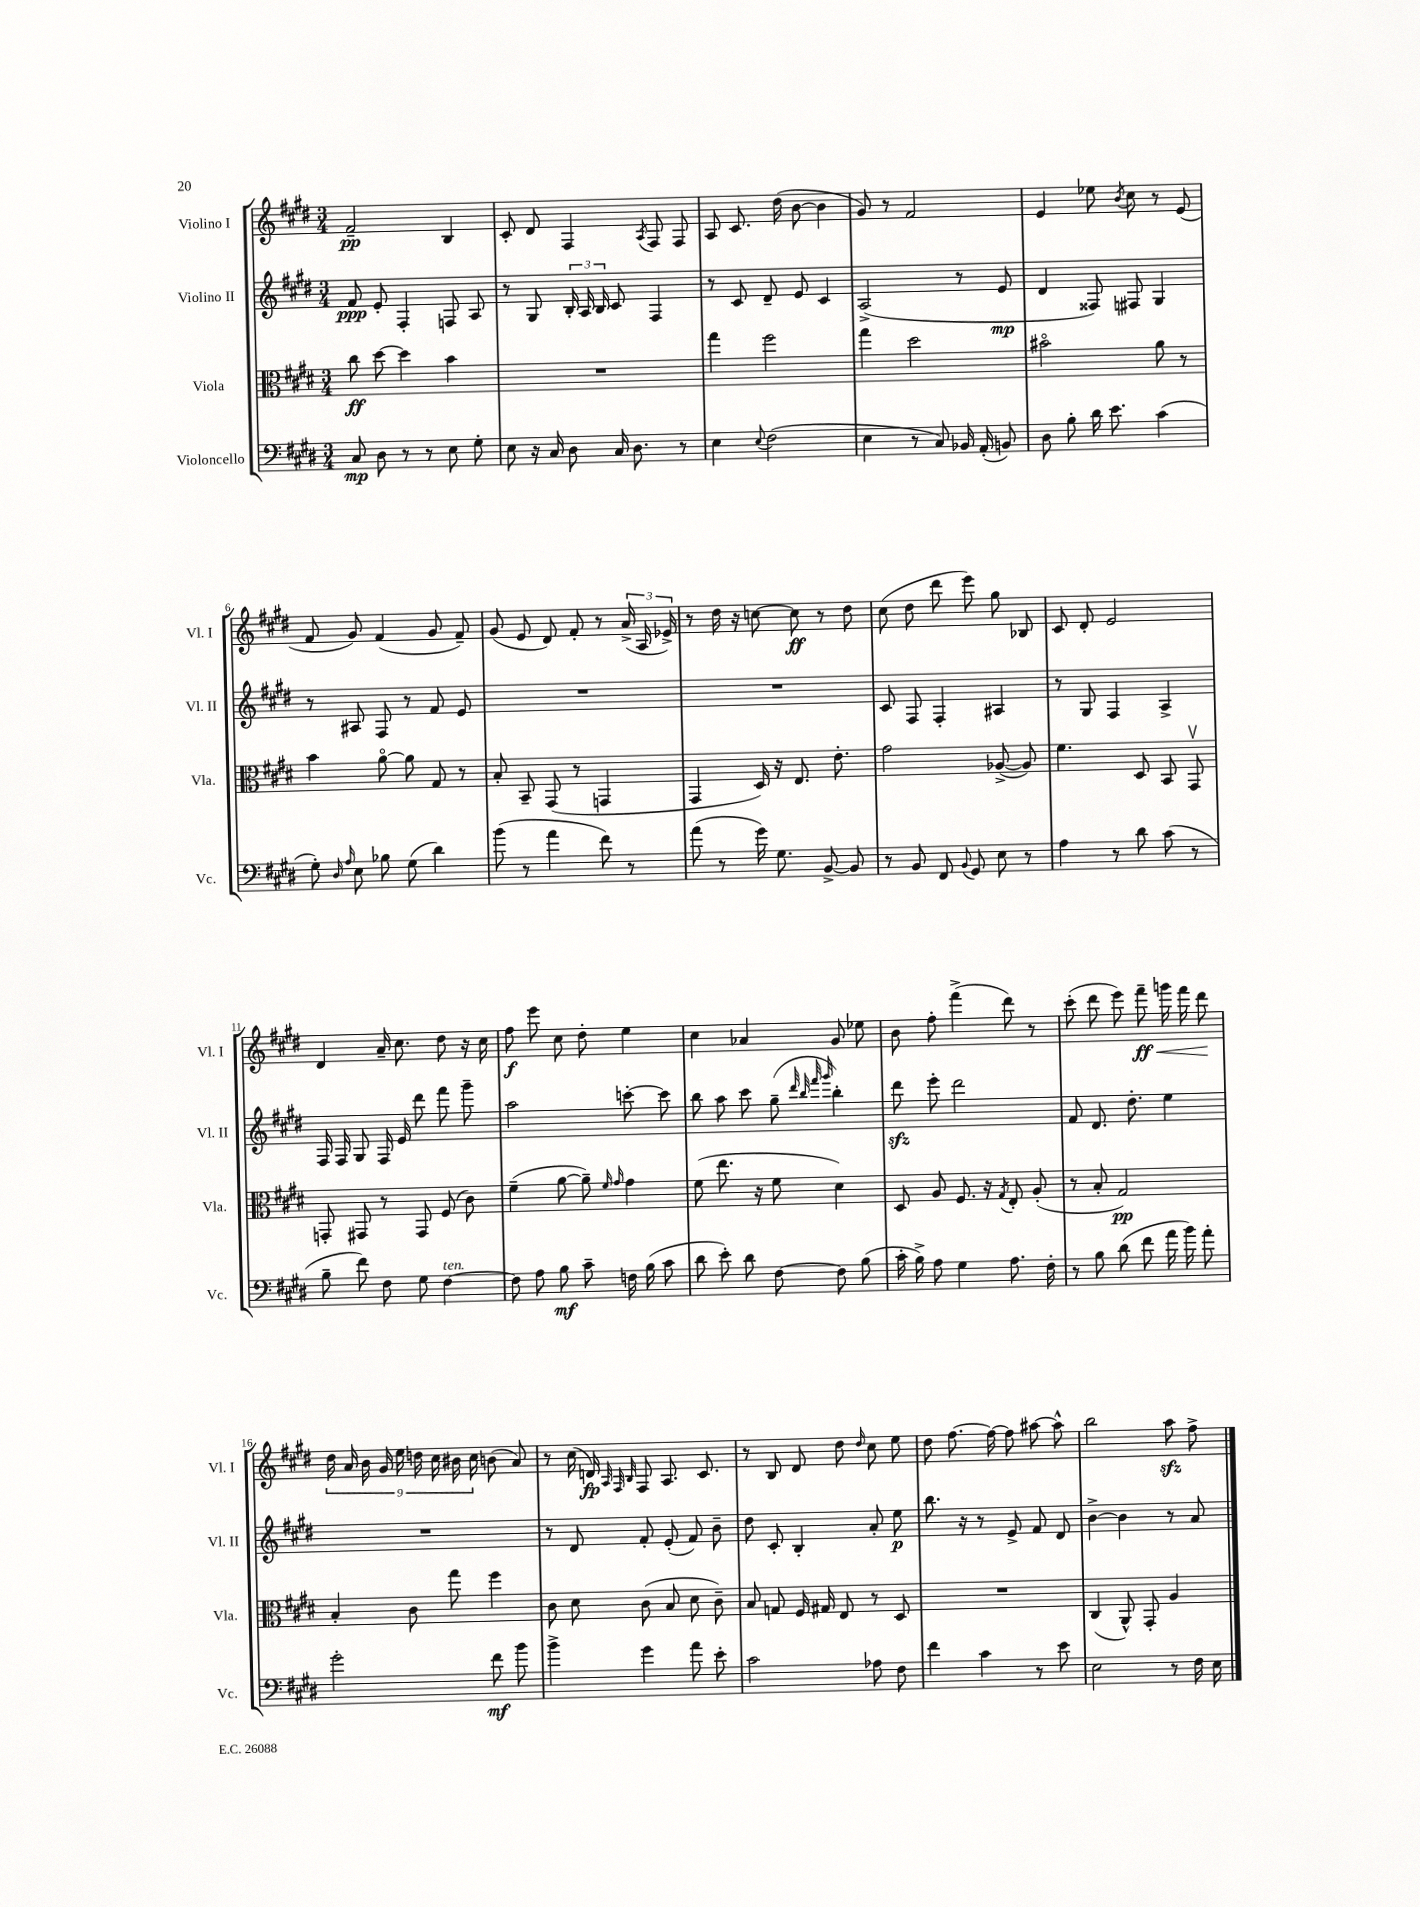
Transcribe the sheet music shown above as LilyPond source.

<<
\new StaffGroup <<
\new Staff = "s0" \with { instrumentName = "Violino I" shortInstrumentName = "Vl. I" } {
    \clef treble \key e \major \numericTimeSignature \time 3/4
    \autoBeamOff fis'2--\pp b4 |
    cis'8-. dis'8 fis4 \acciaccatura { a8 } fis8 fis8 |
    a8 cis'8. dis''16( b'8~ b'4 |
    gis'8) r8 fis'2 |
    e'4 ees''8 \acciaccatura { b'8 } cis''8 r8 e'8( |
    fis'8 gis'8) fis'4( gis'8 fis'8--) |
    gis'8( e'8 dis'8) fis'8-. r8 \tuplet 3/2 { a'16->( a16 ees'16->) } |
    r8 dis''16 r16 c''8~ c''8\ff r8 dis''8 |
    cis''8( dis''8 dis'''8 e'''8) gis''8 bes8 |
    cis'8 dis'8-. e'2 |
    dis'4 a'16-- cis''8. dis''8 r16 cis''16 |
    fis''8\f e'''8 cis''8 dis''8-. e''4 |
    cis''4 aes'4 gis'8 ees''8 |
    b'8 fis''8-. fis'''4->( dis'''8) r8 |
    cis'''8-.( dis'''8 e'''8) fis'''8--\ff\< g'''16 fis'''16 dis'''8\! |
    \tuplet 9/8 { dis''16 a'16 b'16 gis'16 e''16 d''16 cis''16 bis'16 cis''16 } b'8( a'8) |
    r8 cis''16( d'16\fp) \grace { a32 fis32 b32 } fis8 a8. cis'8. |
    r8 b8 dis'8 dis''8 \grace { dis''16 } cis''8 e''8 |
    dis''8 fis''8.~ fis''16~ fis''8 ais''8~ ais''8-^ |
    b''2 a''8\sfz fis''8-> \bar "|." |
}
\new Staff = "s1" \with { instrumentName = "Violino II" shortInstrumentName = "Vl. II" } {
    \clef treble \key e \major \numericTimeSignature \time 3/4
    \autoBeamOff fis'8\ppp e'8-. fis4-. f8 a8 |
    r8 gis8 \tuplet 3/2 { b16-. a16 b16 } cis'8 fis4 |
    r8 cis'8 dis'8-- e'8 cis'4 |
    a2->( r8 e'8\mp |
    dis'4 fisis8) fis8 gis4 |
    r8 ais8 fis8 r8 fis'8 e'8 |
    R2. |
    R2. |
    cis'8 fis8 fis4-. ais4 |
    r8 gis8 fis4 a4-> |
    fis16 fis16 gis8 fis16 e'16 dis'''8 fis'''8 gis'''8-- |
    a''2 c'''8~-. c'''8 |
    b''8 a''8 cis'''8 gis''8--( \grace { dis'''32 b''32 fis'''32 gis'''32 } b''4-.) |
    dis'''8\sfz e'''8-. dis'''2 |
    fis'8 dis'8. dis''8.-. e''4 |
    R2. |
    r8 dis'8 fis'8-. e'8-.( fis'8) b'8-- |
    dis''8 cis'8-. b4-. a'8-. e''8\p |
    b''8. r16 r8 e'8-> fis'8 dis'8 |
    b'4~-> b'4 r8 a'8 \bar "|." |
}
\new Staff = "s2" \with { instrumentName = "Viola" shortInstrumentName = "Vla." } {
    \clef alto \key e \major \numericTimeSignature \time 3/4
    \autoBeamOff cis''8\ff dis''8~ dis''4 b'4 |
    R2. |
    gis''4 fis''2 |
    gis''4 dis''2 |
    bis'2\flageolet a'8 r8 |
    b'4 a'8~\flageolet a'8 gis8 r8 |
    b8-. b,8-- gis,8( r8 g,4 |
    gis,4 dis16) r16 e8. e'8.-. |
    gis'2 aes8~->( aes8) |
    fis'4. dis8 b,8 gis,8\upbow |
    g,8-. gis,8 r8 gis,8 fis8( cis'8) |
    fis'4--( a'8~ a'8--) \grace { fis'16 gis'16 } gis'4 |
    fis'8( e''8. r16 fis'8 dis'4) |
    dis8 a8 fis8. r16 \acciaccatura { gis8 } e8-. a8-.( |
    r8 b8-. gis2\pp) |
    b4-. cis'8 gis''8 fis''4 |
    cis'8 dis'8 cis'8( b8 dis'8 cis'8--) |
    b8 g8 fis16 gis16 e8 r8 dis8 |
    R2. |
    cis4( a,8-^) gis,8-. a4 \bar "|." |
}
\new Staff = "s3" \with { instrumentName = "Violoncello" shortInstrumentName = "Vc." } {
    \clef bass \key e \major \numericTimeSignature \time 3/4
    \autoBeamOff cis8\mp dis8 r8 r8 e8 gis8-. |
    e8 r16 cis16 dis8 cis16 dis8. r8 |
    e4 \appoggiatura { e8 } fis2( |
    e4 r8 cis8) bes,16 a,16-.( b,8) |
    dis8 b8-. dis'16 e'8. cis'4( |
    gis8-.) \grace { dis16 a16 } e8 bes8 gis8( dis'4) |
    b'8( r8 a'4 fis'8) r8 |
    a'8( r8 gis'16) gis8. b,8~-> b,8 |
    r8 b,8 fis,8 \appoggiatura { b,8 } gis,8 e8 r8 |
    a4 r8 dis'8 cis'8( r8 |
    b8-- fis'8) fis8 gis8 fis4~^\markup { \italic "ten." } |
    fis8 a8 b8\mf cis'8-- f16 b16( cis'8 |
    dis'8 e'8-.) dis'8 fis8~ fis8 b8( |
    cis'16-. b16->) a8 gis4 a8. fis16-. |
    r8 b8 dis'8( fis'8 a'16 b'16) a'8-. |
    gis'2-. fis'8\mf b'8 |
    b'4-> gis'4 a'8 e'8-. |
    cis'2 aes8 fis8 |
    fis'4 cis'4 r8 e'8 |
    e2 r8 fis16 e16 \bar "|." |
}
>>
>>
